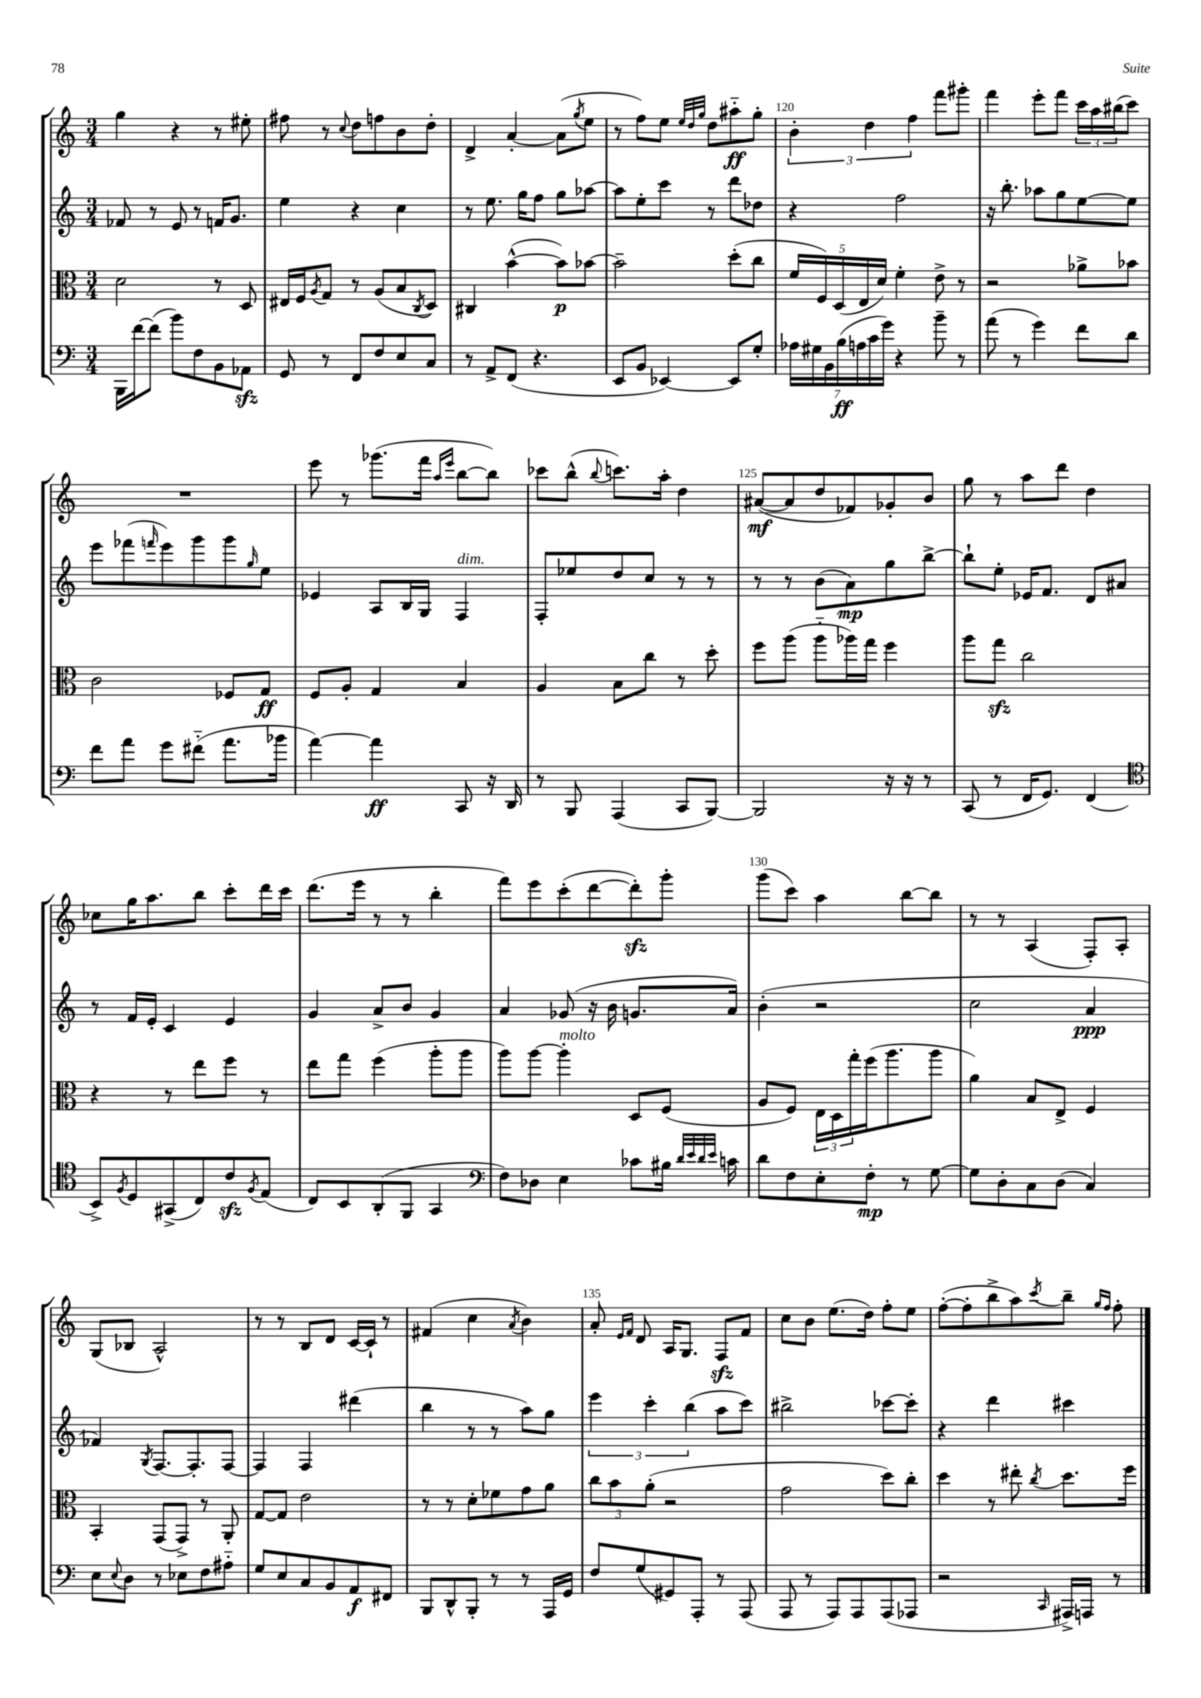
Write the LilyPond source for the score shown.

<<
\new StaffGroup <<
\new Staff = "s0" {
    \clef treble \key c \major \numericTimeSignature \time 3/4
    g''4 r4 r8 eis''8-. |
    fis''8 r8 \appoggiatura { c''8 } d''8 f''8 b'8 d''8-. |
    d'4-> a'4~-. a'8( \acciaccatura { g''8 } e''8 |
    r8 f''8) e''8 \grace { e''32 d''32 g''32 } d''8 ais''8-_\ff g''8-. |
    \tuplet 3/2 { b'4-. d''4 f''4 } f'''8 gis'''8-. |
    f'''4 e'''8-. f'''8 \tuplet 3/2 { c'''16 a''16 bis''16( } c'''8) |
    R2. |
    e'''8 r8 ges'''8.( f'''16 \grace { a''16 e'''16 } b''8~ b''8) |
    ces'''8 b''8-^( \appoggiatura { b''8 } c'''8.) a''16-. d''4 |
    ais'8~\mf( ais'8 d''8 fes'8) ges'8-. b'8 |
    g''8 r8 a''8 d'''8 d''4 |
    ces''8 g''16 a''8. b''8 c'''8-. d'''16 c'''16 |
    d'''8.( e'''16 r8 r8 b''4-. |
    f'''8) e'''8 c'''8-.( d'''8~ d'''8-.\sfz) g'''8-. |
    g'''8( c'''8) a''4 b''8~ b''8 |
    r8 r8 a4( f8-.) a8-. |
    g8( bes8 a2-^) |
    r8 r8 b8 d'8 c'16~ c'16-! r8 |
    fis'4( c''4 \acciaccatura { a'8 } b'4) |
    a'8-. \grace { e'16 f'16 } d'8 a16 g8. f8\sfz f'8 |
    c''8 b'8 e''8.( d''16) f''8-. e''8 |
    f''8~-.( f''8-. b''8-> a''8) \acciaccatura { c'''8 } b''8-- \grace { g''16 f''16 } f''8-. \bar "|." |
}
\new Staff = "s1" {
    \clef treble \key c \major \numericTimeSignature \time 3/4
    fes'8 r8 e'8 r8 f'16 g'8. |
    e''4 r4 c''4 |
    r8 e''8. g''16 f''8 g''8 aes''8~ |
    aes''8 e''8-. c'''8 r8 d'''8 des''8 |
    r4 f''2 |
    r16 b''8.-. aes''8 g''8 e''8~ e''8 |
    e'''8 fes'''8( \grace { f'''16 } e'''8) g'''8 g'''8 \grace { g''16 } e''8 |
    ees'4 a8 b16 g16 f4^\markup { \italic "dim." } |
    f8-. ees''8 d''8 c''8 r8 r8 |
    r8 r8 b'8( a'8\mp) g''8 b''8~-> |
    b''8-! e''8-. ees'16 f'8. d'8 ais'8 |
    r8 f'16 e'16-. c'4 e'4 |
    g'4 a'8-> b'8 g'4 |
    a'4 ges'8( r16 b'16 g'8. a'16) |
    b'4-.( r2 |
    c''2 a'4\ppp |
    fes'4) \acciaccatura { g8 } f8.~ f8.-. f8~ |
    f4 f4 dis'''4( |
    b''4 r8 r8 a''8) g''8 |
    \tuplet 3/2 { e'''4 c'''4-. b''4( } a''8 c'''8) |
    bis''2-> ces'''8~ ces'''8-. |
    r4 d'''4 cis'''4 \bar "|." |
}
\new Staff = "s2" {
    \clef alto \key c \major \numericTimeSignature \time 3/4
    d'2 r8 d8 |
    eis16 f16 \acciaccatura { a8 } g8 r8 a8( b8 \acciaccatura { c8 } d8) |
    cis4 b'4~-^( b'8\p) bes'8~ |
    bes'2-- d''8-.( c''8 |
    \tuplet 5/4 { f'16 f16) d16( e16 d'16) } f'4-. e'8-> r8 |
    r2 aes'8-> bes'8 |
    c'2 fes8 g8\ff |
    f8 a8-. g4 b4 |
    a4 b8 c''8 r8 d''8-. |
    f''8 a''8( a''8-_ aes''16) g''16 f''4 |
    a''8 g''8\sfz c''2 |
    r4 r8 e''8 f''8 r8 |
    e''8 g''8 f''4( a''8-. a''8 |
    a''8) a''8~ a''4-.^\markup { \italic "molto" } d8 f8( |
    a8 f8) \tuplet 3/2 { e16 d16 g''16-. } f''16( a''8. a''8 |
    a'4) b8 e8-> f4 |
    b,4-. g,8( g,8->) r8 a,8-. |
    g8~ g8 e'2 |
    r8 r8 d'8-. fes'8 g'8 a'8 |
    \tuplet 3/2 { c''8 b'8 a'8-.( } r2 |
    g'2 d''8) c''8-. |
    d''4 r8 eis''8-. \acciaccatura { c''8 } d''8. f''16 \bar "|." |
}
\new Staff = "s3" {
    \clef bass \key c \major \numericTimeSignature \time 3/4
    b,,16 f'16~ f'8( b'8) f8 b,8 aes,8\sfz |
    g,8 r8 f,8 f8 e8 c8 |
    r8 a,8-> f,8( r4. |
    e,8 b,8 ees,4~) ees,8 g8-. |
    \tuplet 7/4 { aes16 gis16 b,16 b16\ff( a16 c'16 g'16) } r4 b'8-- r8 |
    a'8( r8 g'4) f'8 d'8 |
    f'8 a'8 g'8 fis'8-_( a'8. bes'16 |
    a'4~) a'4\ff c,8 r16 d,16 |
    r8 b,,8 a,,4( c,8 b,,8~) |
    b,,2 r16 r16 r8 |
    c,8( r8 f,16 g,8.) f,4( |
    \clef tenor b,8->) \acciaccatura { f8 } d8 gis,8->( c8) c'8\sfz \acciaccatura { f8 } e8( |
    c8) b,8 a,8-.( f,8 g,4 |
    \clef bass f8) des8 e4 ces'8 bis16 \grace { d'32 e'32 d'32 e'32 } c'16 |
    d'8 f8 e8-. f8-.\mp r8 g8~ |
    g8 d8-. c8 d8( c4) |
    e8 \appoggiatura { e8 } d8 r8 ees8 f8 ais8-_ |
    g8 e8 c8 b,8 a,8\f fis,8 |
    b,,8 d,8-^ b,,8-. r8 r8 a,,16 g,16 |
    f8 g8( gis,8) a,,8-. r8 a,,8( |
    a,,8 r8 a,,8) a,,8 a,,8( aes,,8 |
    r2 \grace { c,16 } ais,,16->) a,,16 r8 \bar "|." |
}
>>
>>
\layout { \context { \Score currentBarNumber = #116 \override BarNumber.break-visibility = ##(#f #t #t) barNumberVisibility = #(every-nth-bar-number-visible 5) } }
